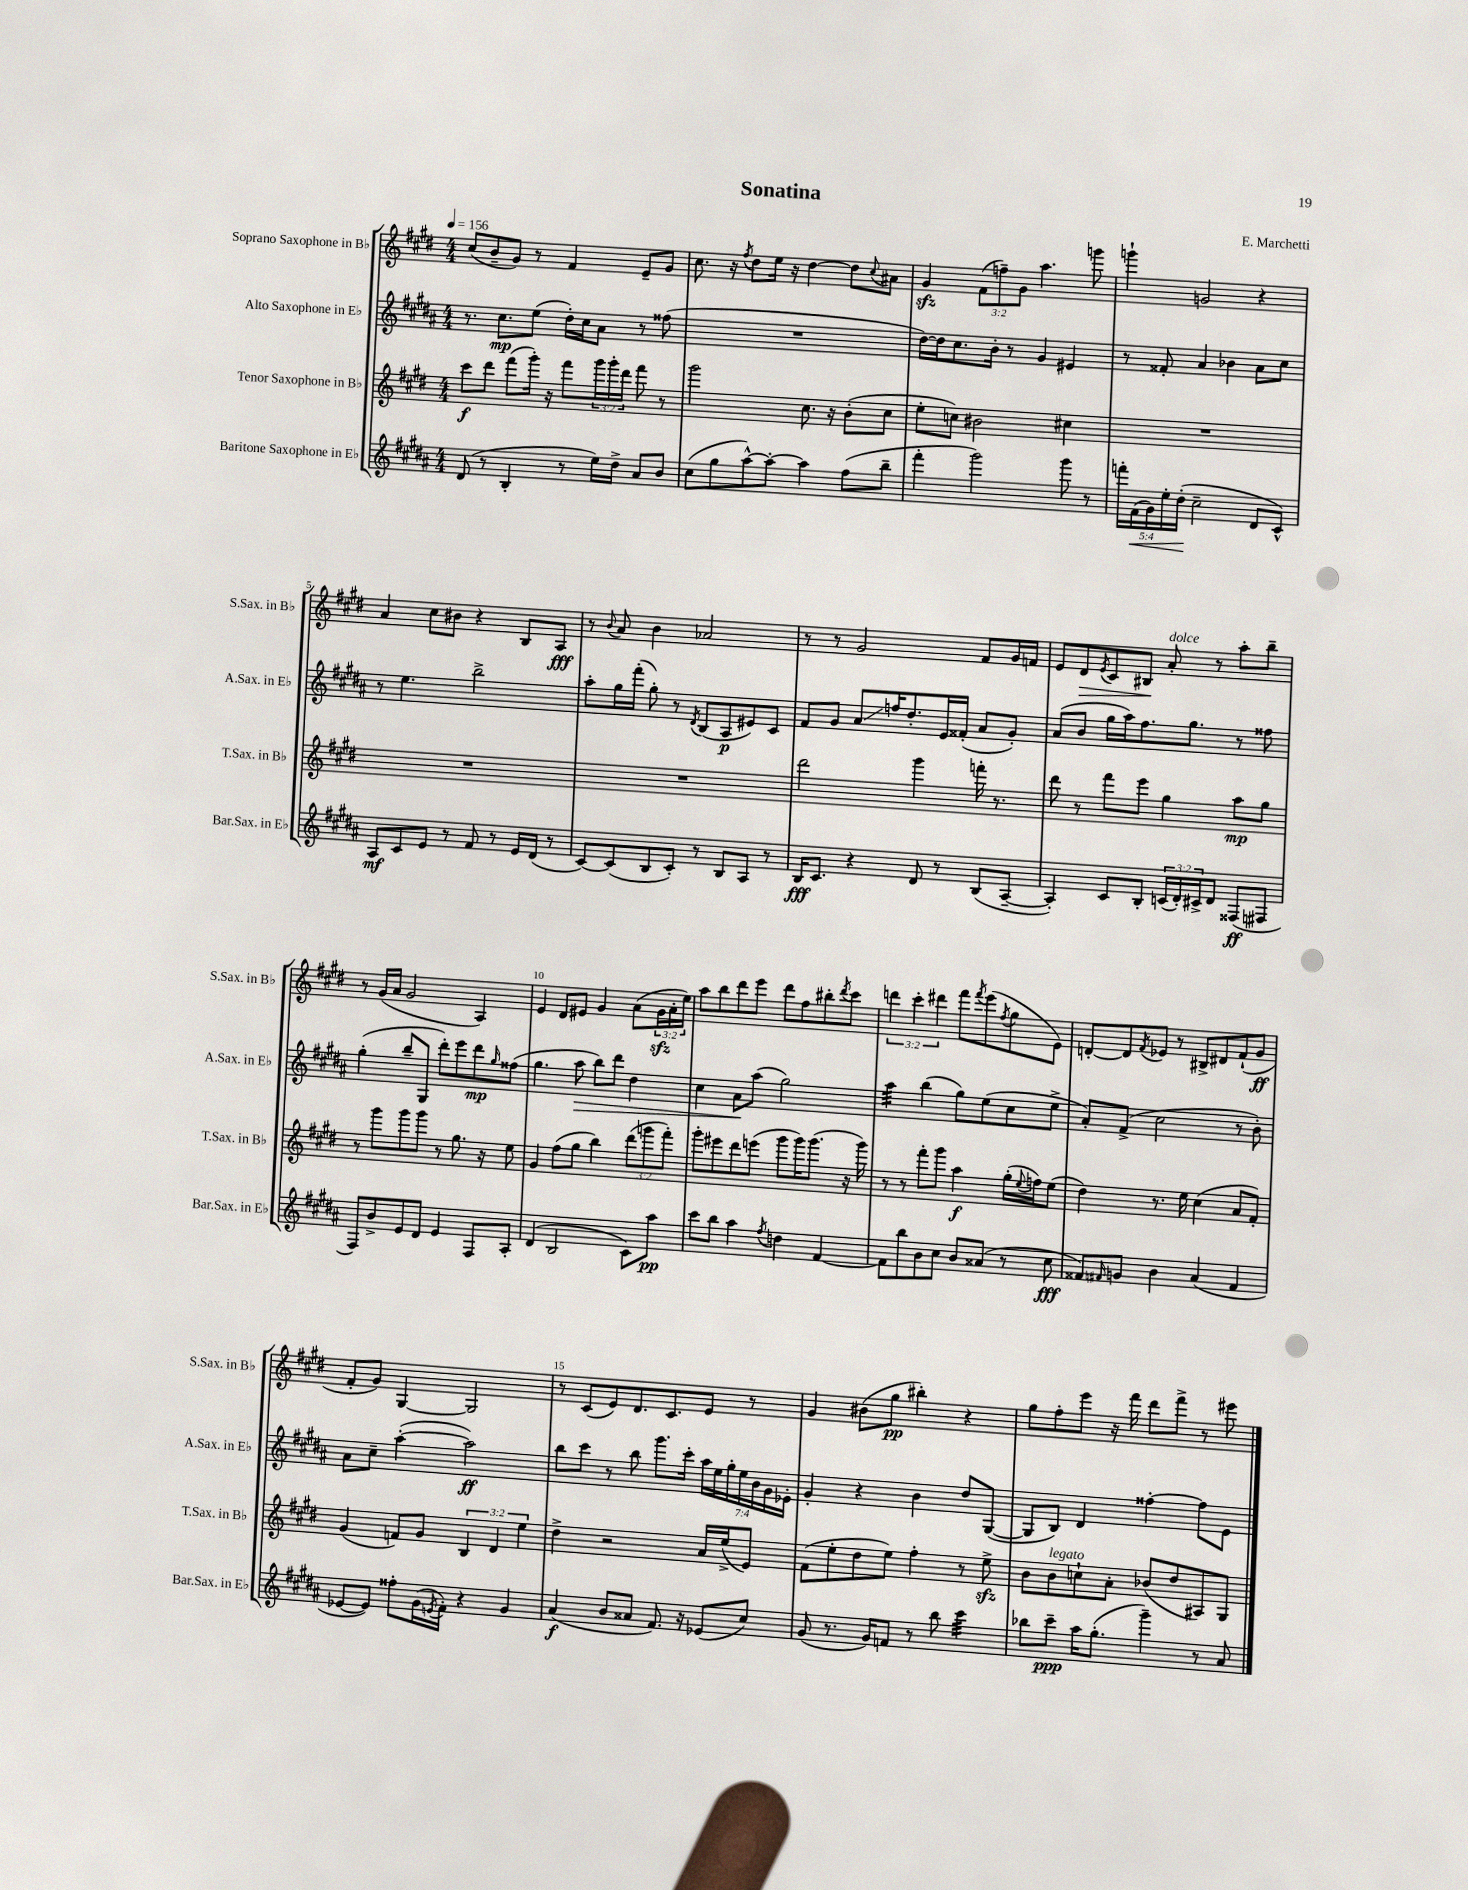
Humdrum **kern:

**kern	**kern	**kern	**kern
*staff4	*staff3	*staff2	*staff1
*clefG2	*clefG2	*clefG2	*clefG2
*k[f#c#g#d#a#]	*k[f#c#g#d#]	*k[f#c#g#d#a#]	*k[f#c#g#d#]
*M4/4	*M4/4	*M4/4	*M4/4
*MM156	*MM156	*MM156	*MM156
(8d#	8ccc#	8.r	(8cc#
8r	8ddd#	.	8b~
.	.	8.cc#	.
4B'	(8fff#	.	8g#)
.	16ggg#')	(8ee	8r
.	16r	.	.
8r	8fff#	16dd#')	4f#
.	.	16cc#	.
16ee)	24ggg#	8a#	.
.	24ggg#'	.	.
16dd#^	.	.	.
.	24ddd#	.	.
8a#	8fff#	8r	8e~
8b	8r	(8ff##	8g#
=	=	=	=
(8cc#	2ggg#	1r	8.cc#
8gg#	.	.	.
.	.	.	16r
.	.	.	8qff#
[8aa#^^)	.	.	8dd#
8aa#'_	.	.	16ee
.	.	.	16r
4aa#]	8.cc#	.	[4dd#
.	16r	.	.
(8ff#	(8b'	.	8dd#]
.	.	.	8qqcc#
8bb~	8cc#	.	8a#
=	=	=	=
4fff#'	8ee'	[16dd#)	4g#
.	.	16dd#]	.
.	8cc)	8.cc#	.
2ggg#)	2b#	.	(12f#
.	.	16b'	.
.	.	.	12ff~)
.	.	8r	.
.	.	.	12g#
.	.	4g#	4.aa
8ggg#	4cc#	4e#	.
8r	.	.	8ggg
=	=	=	=
20fff'	1r	8r	4ggg`
(20f#	.	.	.
20g#)	.	.	.
.	.	8f##'	.
20ee'	.	.	.
(20dd#'	.	.	.
2cc#~	.	4a#	2g
.	.	4b-	.
8d#	.	8a#	4r
8c#^^)	.	8cc#	.
=	=	=	=
8A#	1r	8r	4a
8c#	.	4.ee	.
8e	.	.	8cc#
8r	.	.	8b#
8f#	.	2bb^	4r
8r	.	.	.
16e	.	.	8B
(16d#	.	.	.
8r	.	.	8A
=	=	=	=
[8c#)	1r	8aa#'	8r
.	.	.	8qqb
(8c#]	.	16gg#	8a
.	.	(16fff#'	.
8B	.	8gg#')	4b
8c#')	.	8r	.
.	.	8qd#	.
8r	.	(8B	2a-
8B	.	8A#	.
8A#	.	8e#)	.
8r	.	8c#	.
=	=	=	=
16B	2ddd#	8f#	8r
8.c#	.	.	.
.	.	8g#	8r
4r	.	8a#	2g#
.	.	16ff	.
.	.	8.dd#'	.
8d#	4ggg#	.	.
8r	.	16e	.
.	.	(16f##'	.
(8B	16fff'	8a#	8f#
.	8.r	.	.
[8A#~	.	8g#')	16g#
.	.	.	16f
=	=	=	=
4A#'])	8ddd#	(8a#	8e
.	8r	8b	8d#
.	.	.	8qe
8c#	8fff#	16gg#	8c#
.	.	16aa#)	.
8B'	8eee	8.ff#	8B#
(24c	4gg#	.	8a'
24d#')	.	.	.
.	.	8.gg#	.
24c#^	.	.	.
8d#	.	.	8r
(8F##	8aa	8r	8aa'
8F#	8gg#	8ff##	8bb~
=	=	=	=
8F#)	8r	(4gg#'	8r
8b^	8ggg#	.	(16g#
.	.	.	16a
8e	8ggg#	8bb~	2g#
8d#	8ggg#	8G#	.
4e	8r	8ddd#')	.
.	8.gg#	8eee	.
8F#	.	8ddd#	4A)
.	16r	.	.
.	.	16qqgg#	.
8A#'	8ee	(8ff##	.
=	=	=	=
(4d#	4g#	4.gg#	4e
2B	(8ff#	.	8d#
.	8gg#	8aa#	8e#
.	4bb)	8bb)	4g#
.	.	8ddd#	.
8c#)	(12ddd#	4dd#	(8a
.	12ggg	.	.
8aa#	.	.	24g#
.	12fff#')	.	24a'
.	.	.	24ee)
=	=	=	=
8ccc#	8ggg#'	4cc#	8aa
8bb	8eee#	.	8bb
4aa#	8ddd#	8a#	8ddd#
.	(8eee	(8aa#	8eee
8qff#	.	.	.
4dd	8ggg#	2gg#)	8ddd#
.	16ggg#)	.	8ff#
.	(8.ggg#	.	.
[4f#	.	.	8bb#'
.	.	.	8qddd#
.	16r	.	8ccc#
.	16ggg#)	.	.
=	=	=	=
8f#]	8r	4aa#	6ddd
8bb	8r	.	.
.	.	.	6ccc#'
8b	8fff#'	(4bb	.
.	.	.	6ddd#
8cc#	8ggg#	.	.
8b	4aa	8gg#)	8fff#
.	.	.	8qfff#
(8a##	.	(8ee	(8eee
.	.	.	8qff#
8r	(16gg#'	8cc#	8gg#
.	8qqee	.	.
.	16ff)	.	.
8cc#	(8ee	8ee^	8e)
=	=	=	=
8f##)	4dd#)	8a#')	[8d'
16qqf#	.	.	.
8g	.	(8f#^	8d]
.	.	.	8qf#
4b	8.r	2cc#	8e-
.	.	.	8r
.	16ee	.	.
(4a#	(4cc#	.	8B#^
.	.	.	8d#
4f#	8a	8r	(8f#`
.	8f#')	8b')	8g#
=	=	=	=
[8e-	(4g#	8a#	8f#'
8e-])	.	8cc#~	8g#)
8ff##'	8f)	([4aa#'	[4G#
(16g#	8g#	.	.
8qe	.	.	.
16f#')	.	.	.
4r	6B	2aa#])	2G#]
.	6d#	.	.
4g#	.	.	.
.	6ee	.	.
=	=	=	=
(4a#	4dd#^	8bb	8r
.	.	8ccc#	(8c#
8b	2r	8r	8e)
8a##	.	8bb	8.d#
8.f#)	.	8.ggg#	.
.	.	.	8.c#
16r	.	16ccc#'	.
(8e-	16a	28aa#	8e
.	.	28ee	.
.	(16ee^	.	.
.	.	28gg#'	.
.	.	28ee	.
8cc#)	8e)	.	8r
.	.	28b	.
.	.	28g#	.
.	.	28e-'	.
=	=	=	=
(8g#	(8f#	4g#'	4g#
8.r	8ee'	.	.
.	8dd#	4r	(8b#
16g#)	.	.	.
8f	8ee)	.	8gg#
8r	4ff#'	4b	4bb#')
8bb	.	.	.
4ccc#	8r	8dd#	4r
.	8ee^	([8G#	.
=	=	=	=
8bb-	8b	8G#]	8gg#
8ccc#~	8b	8B)	8ff#'
16aa#	8cc`	4d#	8eee
(8.gg#'	.	.	.
.	8a'	.	16r
.	.	.	16fff#
4ggg#~)	(8b-	[4ff##'	8ddd#
.	8dd#	.	8fff#^
8r	8A#)	8ff##]	8r
8a#	8G#	8e	8eee#
==	==	==	==
*-	*-	*-	*-
